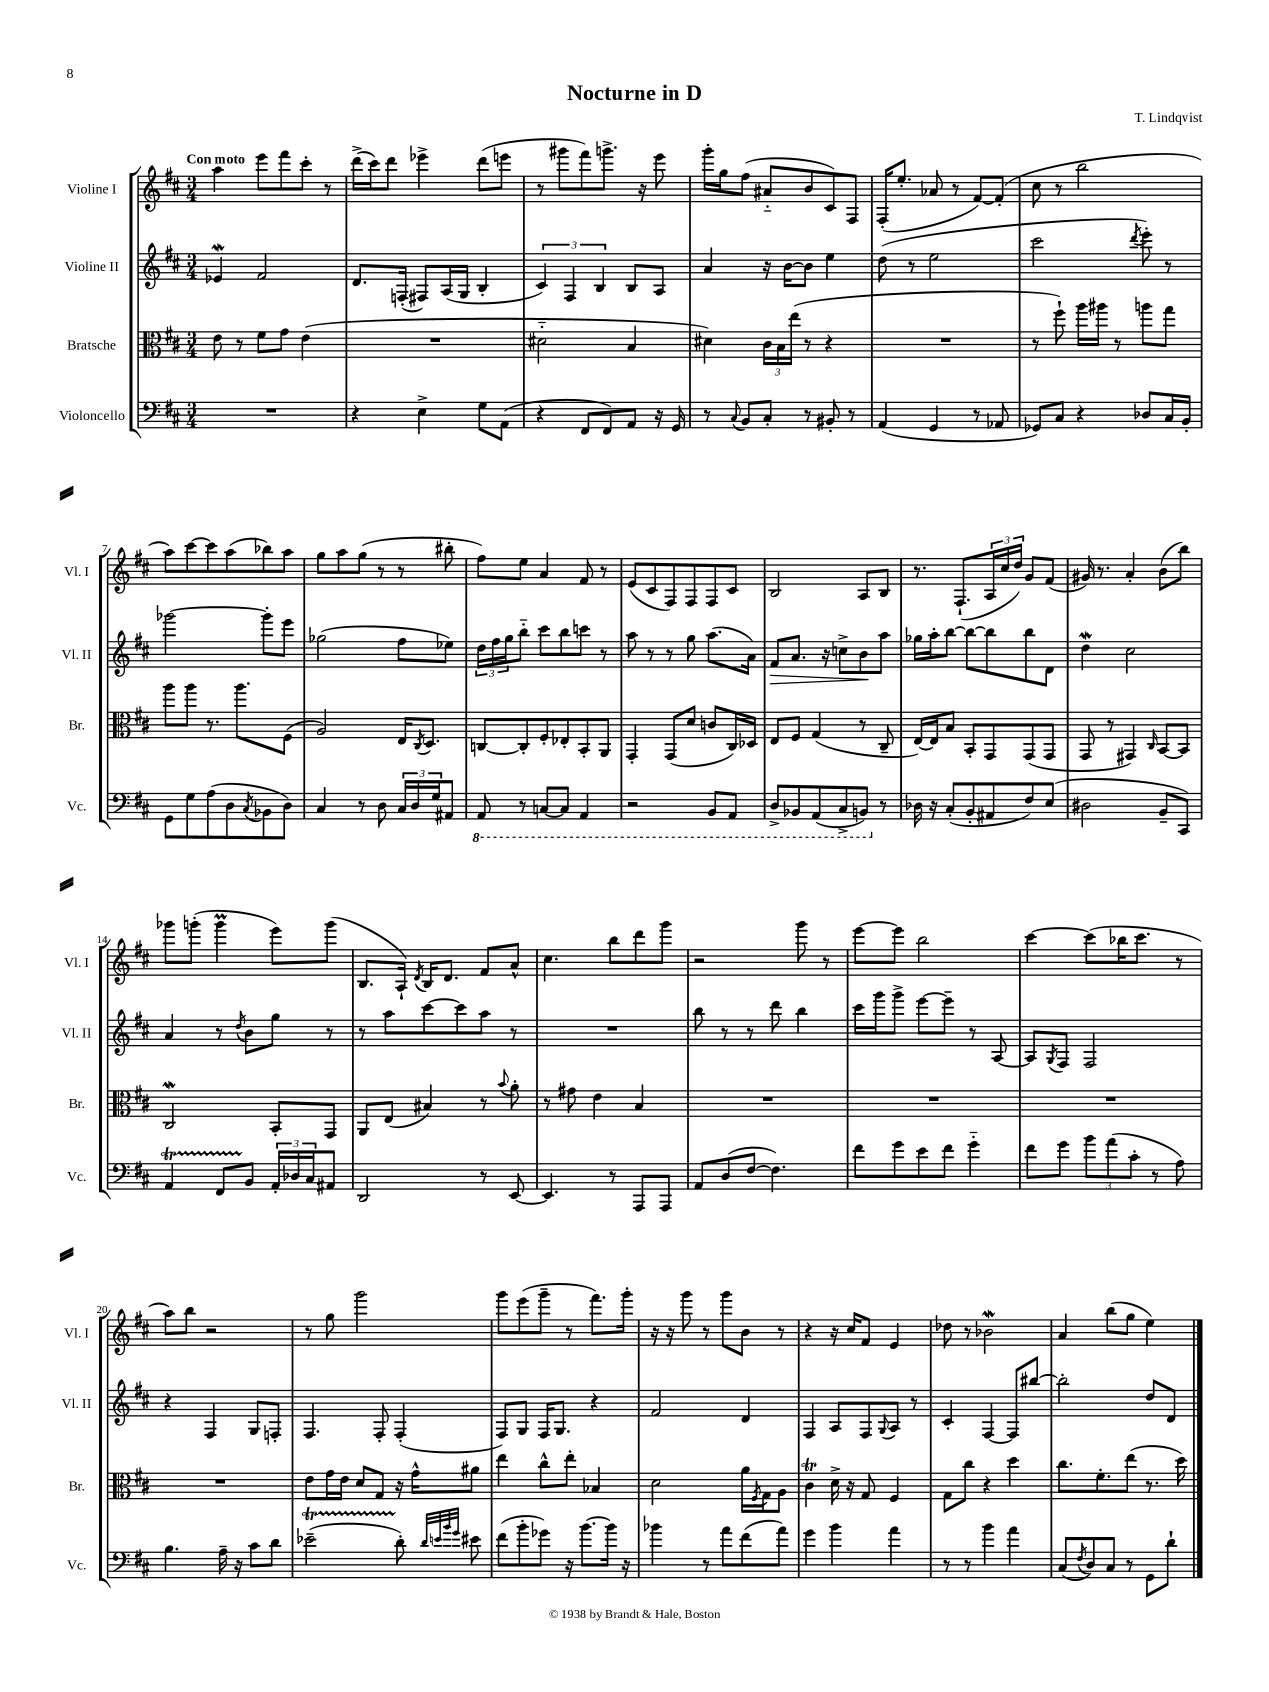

**kern	**kern	**kern	**dynam	**kern
*part4	*part3	*part2	*part2	*part1
*staff4	*staff3	*staff2	*staff2	*staff1
*I"Violoncello	*I"Bratsche	*I"Violine II	*	*I"Violine I
*I'Vc.	*I'Br.	*I'Vl. II	*	*I'Vl. I
*clefF4	*clefC3	*clefG2	*	*clefG2
*k[f#c#]	*k[f#c#]	*k[f#c#]	*	*k[f#c#]
*M3/4	*M3/4	*M3/4	*	*M3/4
=1	=1	=1	=1	=1
!	!	!	!	!LO:TX:a:B:t=Con moto
2.r	8e\	4e-Xw/	.	4aa\
.	8r	.	.	.
.	8f#\L	2f#/	.	8eee\L
.	8g\J	.	.	8fff#\
.	(4e\	.	.	8ccc#'\J
.	.	.	.	8r
=2	=2	=2	=2	=2
4r	2.r	8.d/L	.	(16ddd^\LL
.	.	.	.	16ccc#\J)
.	.	.	.	8ddd\J
.	.	(16Fn'/Jk	.	.
4E^\	.	8F#X/L)	.	4eee-X^\
.	.	(16A/L	.	.
.	.	16G/JJ	.	.
8G\L	.	4B'/	.	(8ddd\L
(8AA\J	.	.	.	8eeen\J
=3	=3	=3	=3	=3
4r	2d#X\	6c#/)	.	8r
.	.	.	.	8ggg#X\L
.	.	6F#/	.	.
8FF#/L	.	.	.	8fff#\)
.	.	6B/	.	.
8FF#/)	.	.	.	8.gggn^\J
8AA/J	4B/	8B/L	.	.
.	.	.	.	16r
16r	.	8A/J	.	8eee\
16GG/	.	.	.	.
=4	=4	=4	=4	=4
8r	4d#X\)	4a/	.	16ggg'\LL
.	.	.	.	16gg\J
8qqC#/	.	.	.	.
8BB/L	.	.	.	(8ff#\J
8C#'/J	24c#\LL	16r	.	8a#X/L
.	24B\	.	.	.
.	.	[16b\KL	.	.
.	(24ee\JJ	.	.	.
8r	8r	8b\J]	.	8b/
8BB#X'/	4r	4ee\	.	8c#/)
8r	.	.	.	8F#/J
=5	=5	=5	=5	=5
(4AA/	2.r	(8dd\	.	(16F#'/KL
.	.	.	.	8.ee'/J
.	.	8r	.	.
4GG/	.	2ee\	.	8a-X/
.	.	.	.	8r
8r	.	.	.	[8f#/L)
8AA-X/	.	.	.	(8f#'/J]
=6	=6	=6	=6	=6
8GG-X/L)	8r	2ccc#\	.	8cc#\
8C#/J	8ff#`\)	.	.	8r
4r	16aa\LL	.	.	2bb\
.	16aa#X\JJ	.	.	.
.	8r	.	.	.
.	.	8qddd/	.	.
8D-X/L	8aan\L	8eee'\)	.	.
16C#/L	8gg\J	8r	.	.
16BB'/JJ	.	.	.	.
!!LO:LB:g=z
=7	=7	=7	=7	=7
8GG\L	8aa\L	[2ggg-X\	.	8aa\L)
8G\	8aa\J	.	.	[8ccc#\
(8A\	8.r	.	.	8ccc#\]
8D\	.	.	.	(8aa\
.	8.aa\L	.	.	.
8qC#/	.	.	.	.
8BB-X\	.	8ggg-'\L]	.	8bb-X\)
8D\J)	(8F#\J	8eee\J	.	8aa\J
=8	=8	=8	=8	=8
4C#/	2A/)	(2gg-X\	.	8gg\L
.	.	.	.	8aa\
8r	.	.	.	(8gg\J
8D\	.	.	.	8r
24C#/LL	16E/KL	8ff#\L	.	8r
24D/	.	.	.	.
.	8qC#/	.	.	.
.	8.D/J	.	.	.
24G/J	.	.	.	.
8AA#X/J	.	8ee-X\J)	.	8bb#X'\
=9	=9	=9	=9	=9
*8ba	*	*	*	*
8AAA/	[8Cn/L	24dd\LL	.	8ff#\L)
.	.	24ff#\	.	.
.	.	24gg\J	.	.
8r	8C'/]	8bb\J	.	8ee\J
[8CCn/L	8F#'/	8ccc#\L	.	4a/
8CC/J]	8E-X'/	8bb\	.	.
4AAA/	8BB'/	8cccn\J	.	8f#/
.	8AA/J	8r	.	8r
=10	=10	=10	=10	=10
2r	4GG'/	8aa\	.	(8e/L
.	.	8r	.	8c#/
.	(8GG/L	8r	.	8F#/)
.	8d/J	8gg\	.	8F#/
8BBB/L	8cn/L	(8.aa\L	.	8F#/
8AAA/J	16C#/L)	.	.	8c#/J
.	16D-X/JJ	16a\Jk)	.	.
=11	=11	=11	=11	=11
!	!	!	!LO:HP:b	!
8DD^/L	8E/L	8f#/L	>	2B/
8BBB-X/	8F#/J	8.a/J	.	.
(8AAA/	(4G/	.	.	.
.	.	16r	.	.
8CC#^/	.	8ccn^\L	.	.
8BBBn/J)	8r	8b\	.	8A/L
*X8ba	*	*	*	*
8r	8C#~/	8aa\J	]	8B/J
=12	=12	=12	=12	=12
16D-X\	[16E/LL)	16gg-X\LL	.	8.r
16r	16E/J]	16aa'\J	.	.
(8C#'/L	8B/J	[8bb\J	.	.
.	.	.	.	(8.F#`/L
8BB'/	8BB'/L	8bb\L_	.	.
8AA#X/	8GG/	8bb\]	.	24A/L
.	.	.	.	24cc#/
.	.	.	.	24dd/JJ)
8F#/)	(8GG/	8bb\	.	8g/L
(8E/J	8GG/J	8d\J	.	(8f#/J
=13	=13	=13	=13	=13
2D#X\	8GG/	4ddw\	.	16g#X/)
.	.	.	.	8.r
.	8r	.	.	.
.	4GG#X/)	2cc#\	.	4a'/
.	16qqC#/	.	.	.
8BB~/L	[8BB/L	.	.	(8b\L
8CC#/J)	8BB/J]	.	.	8bb\J)
!!LO:LB:g=z
=14	=14	=14	=14	=14
4AAT/	2C#W/	4a/	.	8ggg-X\L
.	.	.	.	(8gggn'\J
8FF#TTT/L	.	8r	.	4gggM\
.	.	8qdd/	.	.
8BB/J	.	8b\L	.	.
24AA'/LL	8BB'/L	8gg\J	.	8eee\L)
24D-X/	.	.	.	.
24C#/J	.	.	.	.
8AA#X/J	8GG/J	8r	.	(8ggg\J
=15	=15	=15	=15	=15
2DD/	8AA/L	8r	.	8.B/L
.	(8E/J	8aa\L	.	.
.	.	.	.	16A`/Jk)
.	.	.	.	8qd/
.	4B#X/)	[8ccc#\	.	16B/KL
.	.	.	.	8.d/J
.	.	8ccc#\]	.	.
8r	8r	8aa\J	.	8f#/L
.	8qqb/	.	.	.
[8EE/	8a'\	8r	.	8a^^/J
=16	=16	=16	=16	=16
4.EE/]	8r	2.r	.	4.cc#\
.	8g#X\	.	.	.
.	4e\	.	.	.
8r	.	.	.	8bb\L
8AAA/L	4B/	.	.	8ddd\
8AAA/J	.	.	.	8ggg\J
=17	=17	=17	=17	=17
8AA/L	2.r	8bb\	.	2r
(8D/	.	8r	.	.
[8F#/J	.	8r	.	.
4.F#\])	.	8ddd\	.	.
.	.	4bb\	.	8ggg\
.	.	.	.	8r
=18	=18	=18	=18	=18
8f#\L	2.r	16ccc#\LL	.	[8eee\L
.	.	16ggg\J	.	.
8g\	.	8ggg^\J	.	8eee\J]
8e\	.	[8eee\L	.	2bb\
8f#\J	.	8eee~\J]	.	.
4g\	.	8r	.	.
.	.	[8A/	.	.
=19	=19	=19	=19	=19
8f#\L	2.r	8A/L]	.	[4ccc#\
.	.	8qG/	.	.
8g\J	.	8F#/J	.	.
12b\L	.	2F#/	.	(8ccc#\L]
(12a\	.	.	.	.
.	.	.	.	16bb-X\K
12c#'\J	.	.	.	.
.	.	.	.	8.ccc#\J
8r	.	.	.	.
8A\)	.	.	.	8r
!!LO:LB:g=z
=20	=20	=20	=20	=20
4.B\	2.r	4r	.	8aa\L)
.	.	.	.	8bb\J
.	.	4F#/	.	2r
16A~\	.	.	.	.
16r	.	.	.	.
8c#\L	.	8G/L	.	.
8d\J	.	8Fn'/J	.	.
=21	=21	=21	=21	=21
(2e-XT~\	8e\L	4.F#/	.	8r
.	16g\L	.	.	8gg\
.	16e\JJ	.	.	.
.	8d/L	.	.	2ggg\
.	8G/J	8F#'/	.	.
8d'\)	16r	(4F#'/	.	.
.	16g^^\KL	.	.	.
32qqd/LLL	.	.	.	.
32qqen/	.	.	.	.
32qqb/	.	.	.	.
32qqg/JJJ	.	.	.	.
8e#X\	8a#X\J	.	.	.
=22	=22	=22	=22	=22
(8f#\L	4ee\	8F#/L)	.	8ggg\L
8b'\	.	8G/J	.	(8eee\
8g-X\J)	8cc#^^\L	16F#/KL	.	8ggg~\J
.	.	8.G/J	.	.
16r	8ee'\J	.	.	8r
[8.b\L	.	.	.	.
.	4B-X/	4r	.	8.fff#\L)
16b\Jk]	.	.	.	.
16r	.	.	.	16ggg'\Jk
=23	=23	=23	=23	=23
4b-X\	2d\	2f#/	.	16r
.	.	.	.	16r
.	.	.	.	8ggg\
8r	.	.	.	8r
8a\L	.	.	.	8ggg\L
(8f#\	16a\LL	4d/	.	8b\J
.	8qF#/	.	.	.
.	16G\J	.	.	.
8a\J)	8A\J	.	.	8r
=24	=24	=24	=24	=24
4g\	4c#t\	4F#/	.	4r
4b\	16d^\	8A/L	.	16r
.	16r	.	.	16cc#/KL
.	8G/	8F#/	.	8f#/J
.	.	8qqG/	.	.
4a\	4F#/	8A/J	.	4e/
.	.	8r	.	.
=25	=25	=25	=25	=25
8r	8G\L	4c#'/	.	8dd-X\
8r	8cc#\J	.	.	8r
4b\	4r	[4F#/	.	2b-Xw\
4a\	4dd\	8F#/L]	.	.
.	.	[8bb#X/J	.	.
=26	=26	=26	=26	=26
(8C#/L	8.cc#\L	2bb#'\]	.	4a/
8qF#/	.	.	.	.
8D/)	.	.	.	.
.	8.f#'\	.	.	.
8C#/J	.	.	.	(8bb\L
8r	(8ee\J	.	.	8gg\J
8GG\L	8.r	8dd/L	.	4ee\)
8d`\J	.	8d/J	.	.
.	16dd\)	.	.	.
==	==	==	==	==
*-	*-	*-	*-	*-
